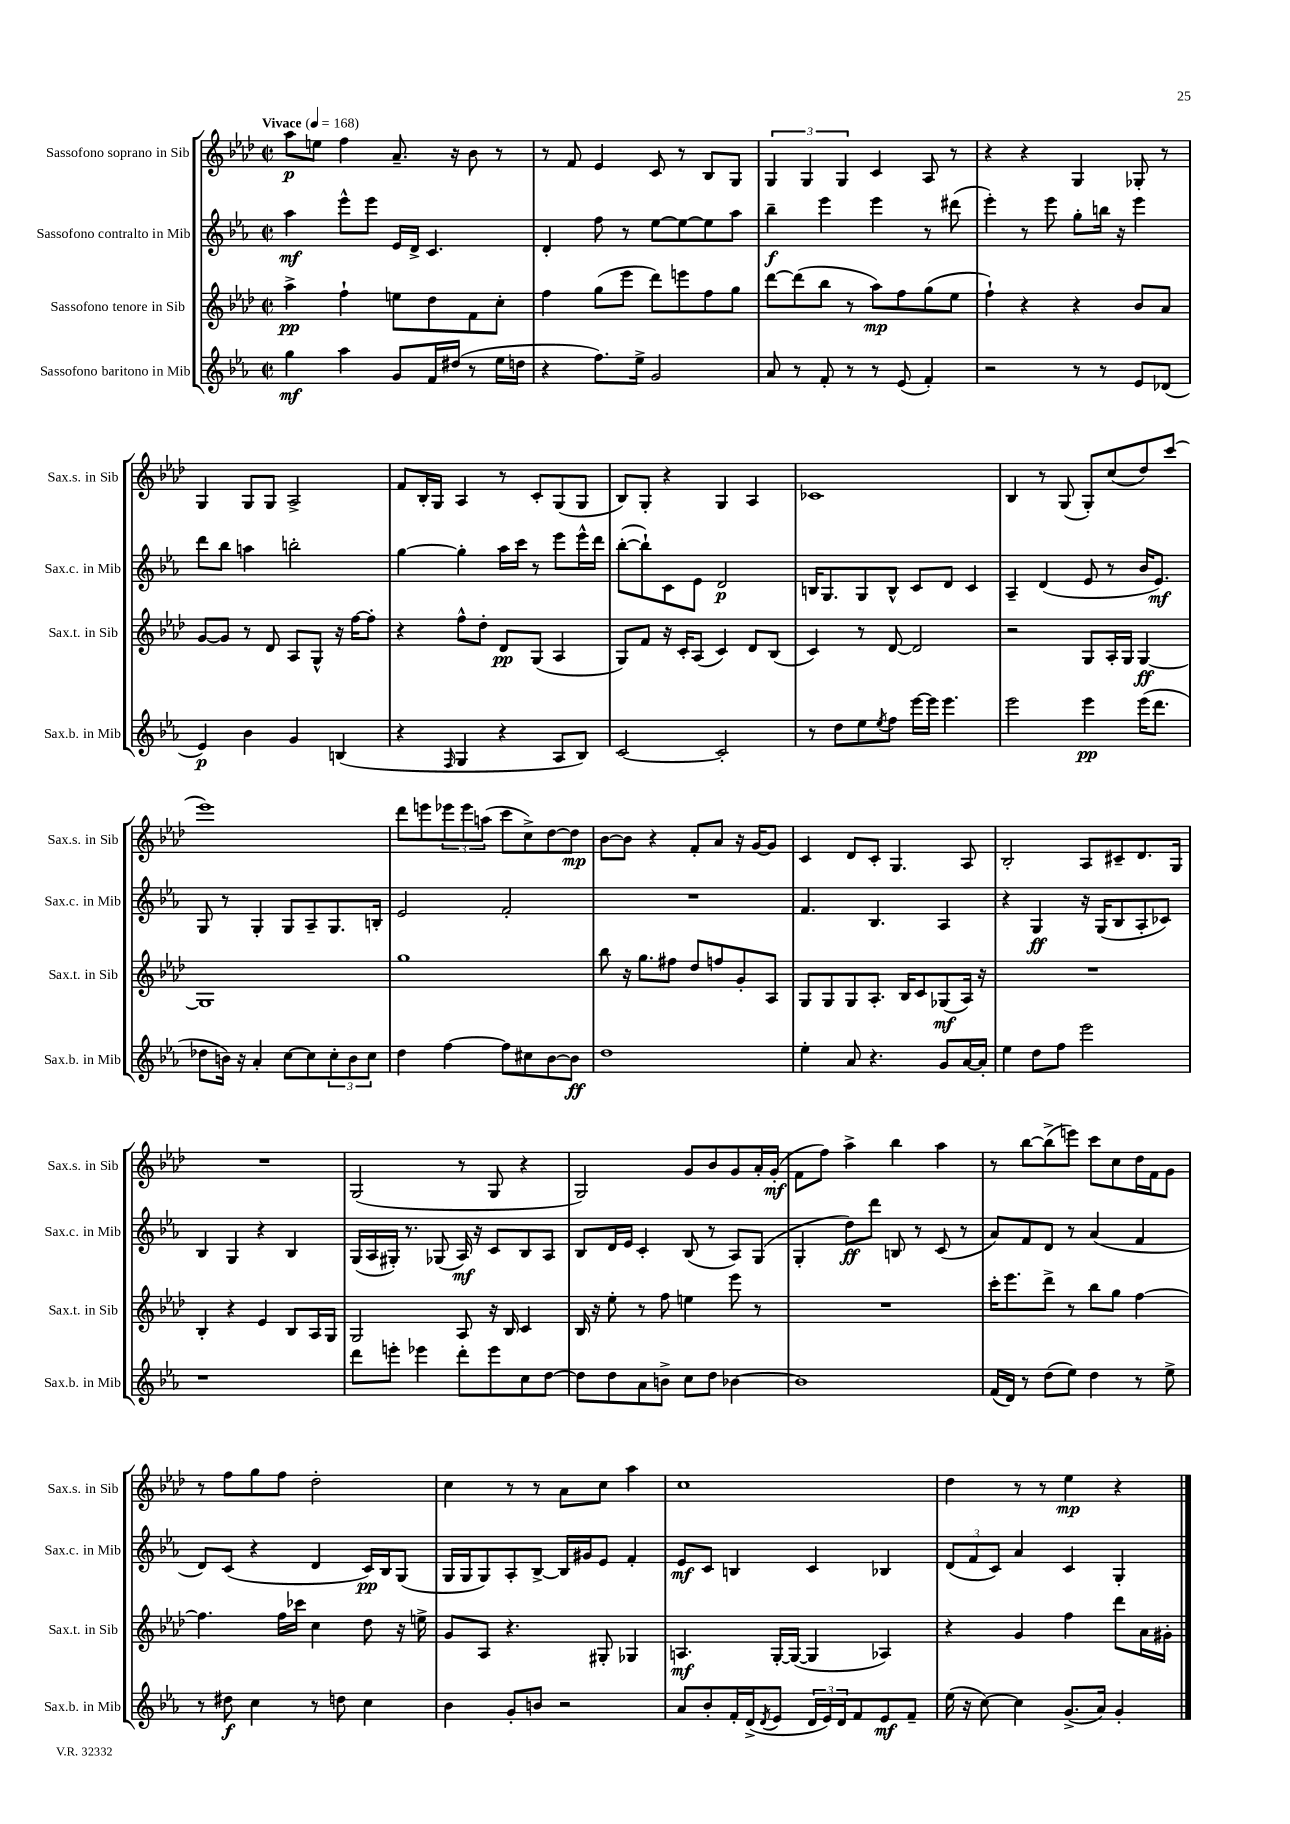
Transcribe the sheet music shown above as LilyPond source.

<<
\new StaffGroup <<
\new Staff = "s0" \with { instrumentName = "Sassofono soprano in Sib" shortInstrumentName = "Sax.s. in Sib" } {
    \clef treble \key aes \major \defaultTimeSignature \time 2/2 \tempo "Vivace" 4 = 168
    aes''8\p e''8 f''4 aes'8.-- r16 bes'8 r8 |
    r8 f'8 ees'4 c'8 r8 bes8 g8 |
    \tuplet 3/2 { g4 g4 g4 } c'4 aes8 r8 |
    r4 r4 g4 ges8-. r8 |
    g4 g8 g8 aes2-> |
    f'8 bes16-. g16 aes4 r8 c'8-. g8( g8 |
    bes8) g8-. r4 g4 aes4 |
    ces'1 |
    bes4 r8 g8( g8-.) c''8( des''8) c'''8( |
    ees'''1) |
    des'''8 e'''8 \tuplet 3/2 { ees'''8 ees'''8 a''8( } c'''8 c''8->) des''8~ des''8\mp |
    bes'8~ bes'8 r4 f'8-. aes'8 r16 g'16~ g'8 |
    c'4 des'8 c'8-. g4. aes8 |
    bes2-. aes8 cis'8-- des'8. g16 |
    R1 |
    g2( r8 g8 r4 |
    g2) g'8 bes'8 g'8 aes'16-. g'16-.\mf( |
    f'8 f''8) aes''4-> bes''4 aes''4 |
    r8 bes''8~ bes''8->( e'''8) c'''8 c''8 des''16 f'16 g'8 |
    r8 f''8 g''8 f''8 des''2-. |
    c''4 r8 r8 aes'8 c''8 aes''4 |
    c''1 |
    des''4 r8 r8 ees''4\mp r4 \bar "|." |
}
\new Staff = "s1" \with { instrumentName = "Sassofono contralto in Mib" shortInstrumentName = "Sax.c. in Mib" } {
    \clef treble \key ees \major \defaultTimeSignature \time 2/2
    aes''4\mf ees'''8-^ ees'''8 ees'16 d'16-> c'4. |
    d'4-. f''8 r8 ees''8~ ees''8~ ees''8 aes''8 |
    bes''4--\f ees'''4 ees'''4 r8 dis'''8( |
    ees'''4-.) r8 ees'''8 g''8-. b''16 r16 ees'''4 |
    d'''8 bes''8 a''4 b''2-. |
    g''4~ g''4-. aes''16 c'''16 r8 ees'''8 ees'''16-^ d'''16 |
    bes''8~-.( bes''8-!) c'8 ees'8 d'2\p |
    b16 g8. g8 b8-^ c'8 d'8 c'4 |
    aes4-- d'4( ees'8 r8 bes'16 ees'8.\mf) |
    g8 r8 g4-. g8 aes8-- g8. b16-. |
    ees'2 f'2-. |
    R1 |
    f'4. bes4. aes4 |
    r4 g4\ff r16 g16( bes8 aes8-. ces'8) |
    bes4 g4 r4 bes4 |
    g16( aes16 gis16-.) r8. ges8( aes16\mf) r16 c'8 bes8 aes8 |
    bes8 d'16 ees'16 c'4-. bes8( r8 aes8) g8( |
    g4-. d''8\ff) d'''8 b8 r8 c'8( r8 |
    aes'8) f'8 d'8 r8 aes'4( f'4 |
    d'8) c'8( r4 d'4 c'16\pp) bes16 g8( |
    g16 g16 g8) aes8-. bes8~-> bes16 gis'16 ees'8 f'4-. |
    ees'8\mf c'8 b4 c'4 bes4 |
    \tuplet 3/2 { d'8( f'8 c'8) } aes'4 c'4 g4-. \bar "|." |
}
\new Staff = "s2" \with { instrumentName = "Sassofono tenore in Sib" shortInstrumentName = "Sax.t. in Sib" } {
    \clef treble \key aes \major \defaultTimeSignature \time 2/2
    aes''4->\pp f''4-! e''8 des''8 f'8 c''8-. |
    f''4 g''8( ees'''8 des'''8) e'''8 f''8 g''8 |
    des'''8~ des'''8( bes''8 r8 aes''8\mp) f''8 g''8( ees''8 |
    f''4-!) r4 r4 bes'8 aes'8 |
    g'8~ g'8 r8 des'8 aes8 g8-^ r16 f''16~ f''8-. |
    r4 f''8-^ des''8-. des'8\pp g8( aes4 |
    g8) f'8 r16 c'16-. aes8( c'4) des'8 bes8( |
    c'4) r8 des'8~ des'2 |
    r2 g8 aes16-. g16 g4~\ff |
    g1 |
    g''1 |
    bes''8 r16 g''8. fis''8 des''8 f''8 g'8-. aes8 |
    g8 g8 g8 aes8.-. bes16 c'8 ges8\mf( aes16) r16 |
    R1 |
    bes4-. r4 ees'4 bes8 aes16 g16 |
    g2 aes8 r16 bes16 c'4 |
    bes16 r16 ees''8-. r8 f''8 e''4 ees'''8 r8 |
    R1 |
    c'''16-. ees'''8. des'''8-> r8 bes''8 g''8 f''4~ |
    f''4. f''16 ces'''16 c''4 des''8 r16 e''16-> |
    g'8 aes8 r4. gis8-. ges4 |
    a4.\mf g16~-. g16~( g4 aes4) |
    r4 g'4 f''4 des'''8 aes'16 gis'16-. \bar "|." |
}
\new Staff = "s3" \with { instrumentName = "Sassofono baritono in Mib" shortInstrumentName = "Sax.b. in Mib" } {
    \clef treble \key ees \major \defaultTimeSignature \time 2/2
    g''4\mf aes''4 g'8 f'16 dis''16( r8 ees''16 d''16 |
    r4 f''8.) ees''16-> g'2 |
    aes'8 r8 f'8-. r8 r8 ees'8( f'4-.) |
    r2 r8 r8 ees'8 des'8( |
    ees'4\p) bes'4 g'4 b4( |
    r4 \grace { f16 } g4 r4 aes8 bes8) |
    c'2~ c'2-. |
    r8 d''8 ees''8 \acciaccatura { ees''8 } f''8 ees'''16~ ees'''16 ees'''4. |
    ees'''2 ees'''4\pp ees'''16( d'''8. |
    des''8 b'16) r16 aes'4-. c''8~ c''8 \tuplet 3/2 { c''8-. b'8 c''8 } |
    d''4 f''4~ f''8 cis''8 bes'8~ bes'8\ff |
    d''1 |
    ees''4-. aes'8 r4. g'8 aes'16~ aes'16-. |
    ees''4 d''8 f''8 ees'''2 |
    r1 |
    d'''8 e'''8-. ees'''4 d'''8-. ees'''8 c''8 d''8~ |
    d''8 d''8 aes'8 b'8-> c''8 d''8 bes'4~ |
    bes'1 |
    f'16( d'16) r8 d''8( ees''8) d''4 r8 ees''8-> |
    r8 dis''8\f c''4 r8 d''8 c''4 |
    bes'4 g'8-. b'8 r2 |
    aes'8 bes'8-. f'16-. d'16->( \acciaccatura { d'8 } ees'8 \tuplet 3/2 { d'16 ees'16) d'16 } f'8 ees'8\mf f'8-- |
    ees''16( r16 c''8~) c''4 g'8.->( aes'16) g'4-. \bar "|." |
}
>>
>>
\layout { \context { \Score \remove "Bar_number_engraver" } }
